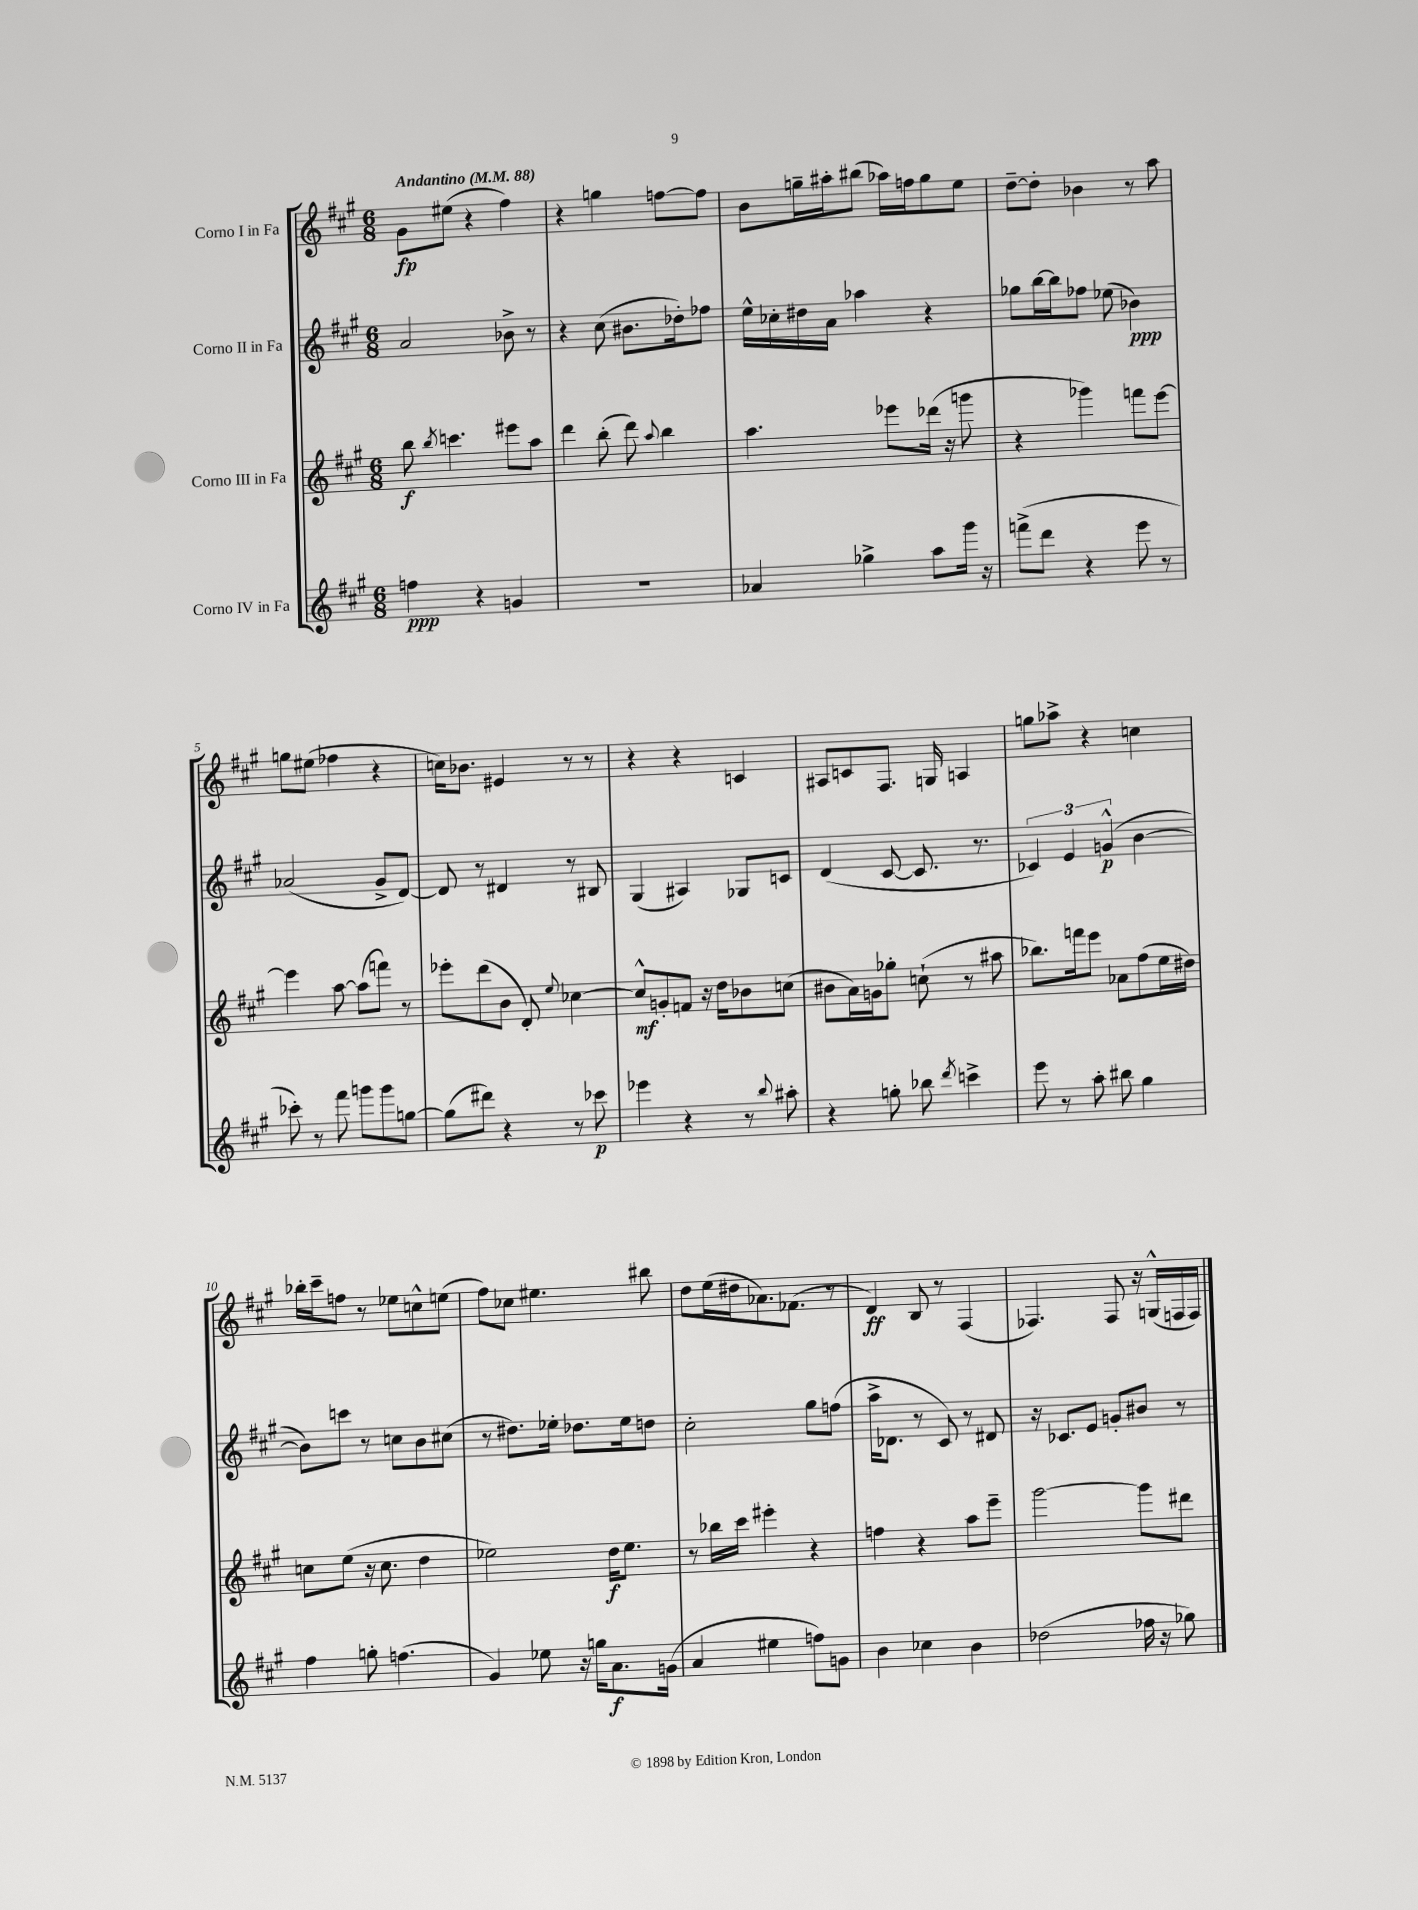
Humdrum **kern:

**kern	**dynam	**kern	**dynam	**kern	**dynam	**kern	**dynam
*part4	*part4	*part3	*part3	*part2	*part2	*part1	*part1
*staff4	*staff4	*staff3	*staff3	*staff2	*staff2	*staff1	*staff1
*I"Corno IV in Fa	*	*I"Corno III in Fa	*	*I"Corno II in Fa	*	*I"Corno I in Fa	*
*clefG2	*	*clefG2	*	*clefG2	*	*clefG2	*
*k[f#c#g#]	*	*k[f#c#g#]	*	*k[f#c#g#]	*	*k[f#c#g#]	*
*M6/8	*	*M6/8	*	*M6/8	*	*M6/8	*
*MM88	*	*MM88	*	*MM88	*	*MM88	*
=1	=1	=1	=1	=1	=1	=1	=1
!	!	!	!	!	!	!LO:TX:a:B:t=Andantino	!
4ffn\	ppp	8bb\	f	2a/	.	8g#\L	fp
.	.	8qbb/	.	.	.	.	.
.	.	4.cccn\	.	.	.	(8ee#X\J	.
4r	.	.	.	.	.	4r	.
4gn/	.	8eee#X\L	.	8b-X^\	.	4ff#\)	.
.	.	8aa\J	.	8r	.	.	.
=2	=2	=2	=2	=2	=2	=2	=2
2.r	.	4ddd\	.	4r	.	4r	.
.	.	(8bb'\	.	(8cc#\	.	4ggn\	.
.	.	8ddd\)	.	8.b#X\L	.	.	.
.	.	8qqaa/	.	.	.	.	.
.	.	4bb\	.	.	.	[8ffn\L	.
.	.	.	.	16dd-X'\k)	.	.	.
.	.	.	.	8ff-X\J	.	8ff\J]	.
=3	=3	=3	=3	=3	=3	=3	=3
4a-X/	.	4.aa\	.	16ee^^\LL	.	8b\L	.
.	.	.	.	16cc-X'\	.	.	.
.	.	.	.	16dd#X\	.	16ggn~\L	.
.	.	.	.	16a\JJ	.	16aa#X'\J	.
4gg-X^\	.	.	.	4aa-X\	.	(8bb#X\J	.
.	.	8eee-X\L	.	.	.	16aa-X\LL)	.
.	.	.	.	.	.	16ffn\J	.
8aa\L	.	(16ddd-X\Jk	.	4r	.	8gg\	.
.	.	16r	.	.	.	.	.
16ggg#\Jk	.	8gggn\	.	.	.	8ee\J	.
16r	.	.	.	.	.	.	.
=4	=4	=4	=4	=4	=4	=4	=4
(8fffn^\L	.	4r	.	8gg-X\L	.	[8dd~\L	.
8ddd\J	.	.	.	[16bb\L	.	8dd'\J]	.
.	.	.	.	16bb\J]	.	.	.
4r	.	4ggg-X\)	.	8ff-X\J	.	4b-X\	.
.	.	.	.	(8ee-X\	.	.	.
8eee\	.	8fffn\L	.	4b-X\)	ppp	8r	.
8r	.	[8eee\J	.	.	.	8aa\	.
!!LO:LB:g=z
=5	=5	=5	=5	=5	=5	=5	=5
8ccc-X'\)	.	4eee\]	.	(2a-X/	.	8ggn\L	.
8r	.	.	.	.	.	(8ee#X\J	.
8fff#\	.	[8aa\	.	.	.	4ff-X\	.
8gggn\L	.	(8aa\L]	.	.	.	.	.
8ggg\	.	8fffn\J)	.	8g#^/L	.	4r	.
[8ggn\J	.	8r	.	[8d/J)	.	.	.
=6	=6	=6	=6	=6	=6	=6	=6
(8gg\L]	.	8eee-X'\L	.	8d/]	.	16ccn\KL)	.
.	.	.	.	.	.	8.b-X\J	.
8ddd#X\J)	.	(8ddd\	.	8r	.	.	.
4r	.	8b\J	.	4d#X/	.	4e#X/	.
.	.	8d'/)	.	.	.	.	.
.	.	8qqee/	.	.	.	.	.
8r	.	[4cc-X\	.	8r	.	8r	.
8ccc-X\	p	.	.	8B#X/	.	8r	.
=7	=7	=7	=7	=7	=7	=7	=7
4eee-X\	.	8cc-^^/L]	mf	(4G#/	.	4r	.
.	.	8gn'/	.	.	.	.	.
4r	.	8fn/J	.	4A#X/)	.	4r	.
.	.	16r	.	.	.	.	.
.	.	16dd\KL	.	.	.	.	.
8r	.	8b-X\	.	8G-X/L	.	4cn/	.
8qqbb/	.	.	.	.	.	.	.
8aa#X'\	.	(8ccn\J	.	8cn/J	.	.	.
=8	=8	=8	=8	=8	=8	=8	=8
4r	.	8b#X\L	.	(4d/	.	8A#X/L	.
.	.	16a\L)	.	.	.	8cn/	.
.	.	16gn\J	.	.	.	.	.
8ggn'\	.	8gg-X'\J	.	[8c#/	.	8.F#/J	.
8bb-X\	.	(8ccn`\	.	8.c#/]	.	.	.
.	.	.	.	.	.	16Gn/	.
8qddd/	.	.	.	.	.	.	.
4cccn^\	.	8r	.	.	.	4An/	.
.	.	.	.	8.r	.	.	.
.	.	8aa#X\	.	.	.	.	.
=9	=9	=9	=9	=9	=9	=9	=9
8eee\	.	8.bb-X\L)	.	6c-X/)	.	8ggn\L	.
8r	.	.	.	.	.	8aa-X^\J	.
.	.	.	.	6e/	.	.	.
.	.	16fffn\k	.	.	.	.	.
8aa'\	.	8eee\J	.	.	.	4r	.
.	.	.	.	(6gn^^/	p	.	.
8bb#X\	.	8a-X\L	.	.	.	.	.
4gg#\	.	(8ff#\	.	[4b\	.	4ccn\	.
.	.	16ee\L	.	.	.	.	.
.	.	16dd#X\JJ)	.	.	.	.	.
!!LO:LB:g=z
=10	=10	=10	=10	=10	=10	=10	=10
4ff#\	.	8ccn\L	.	8b\L])	.	16bb-X'\LL	.
.	.	.	.	.	.	16ccc#~\J	.
.	.	(8ee\J	.	8cccn\J	.	8ffn\J	.
8ggn'\	.	16r	.	8r	.	8r	.
.	.	8.cc\	.	.	.	.	.
(4.ffn\	.	.	.	8ccn\L	.	8ee-X\L	.
.	.	4dd\	.	8b\	.	8ccn^^\	.
.	.	.	.	(8cc#X\J	.	(8een\J	.
=11	=11	=11	=11	=11	=11	=11	=11
4g#/)	.	2ee-X\)	.	8r	.	8ff#\L)	.
.	.	.	.	8.dd#X\L)	.	8cc-X\J	.
8ee-X\	.	.	.	.	.	4.ee#X\	.
.	.	.	.	16ee-X'\Jk	.	.	.
16r	.	.	.	8.dd-X\L	.	.	.
16ggn\KL	.	.	.	.	.	.	.
8.a\	f	16dd\KL	f	.	.	.	.
.	.	8.ee-\J	.	16ee-\k	.	.	.
.	.	.	.	8ddn\J	.	8bb#X\	.
(16gn\Jk	.	.	.	.	.	.	.
=12	=12	=12	=12	=12	=12	=12	=12
4a/	.	8r	.	2cc#'\	.	8dd\L	.
.	.	16bb-X\LL	.	.	.	(16ee\L	.
.	.	16ccc#\JJ	.	.	.	16dd#X\J	.
4ee#X\	.	4eee#X'\	.	.	.	8.a-X\)	.
.	.	.	.	.	.	(8.f-X\J	.
8ffn\L)	.	4r	.	8gg#\L	.	.	.
8gn\J	.	.	.	(8ffn\J	.	8r	.
=13	=13	=13	=13	=13	=13	=13	=13
4b\	.	4ffn\	.	16aa^\KL	.	4d/)	ff
.	.	.	.	8.d-X\J	.	.	.
4cc-X\	.	4r	.	8r	.	8B/	.
.	.	.	.	8c#/)	.	8r	.
4b\	.	8aa\L	.	8r	.	(4F#/	.
.	.	8eee~\J	.	8d#X/	.	.	.
=14	=14	=14	=14	=14	=14	=14	=14
(2dd-X\	.	[2ggg#\	.	16r	.	4.F-X/)	.
.	.	.	.	8.c-X/L	.	.	.
.	.	.	.	8e/J	.	.	.
.	.	.	.	8gn'/L	.	8F-/	.
16ff-X\	.	8ggg#\L]	.	8b#X/J	.	16r	.
16r	.	.	.	.	.	(16Gn^^/LL	.
8gg-X\)	.	8ddd#X\J	.	8r	.	16Fn/	.
.	.	.	.	.	.	16F/JJ)	.
==	==	==	==	==	==	==	==
*-	*-	*-	*-	*-	*-	*-	*-
